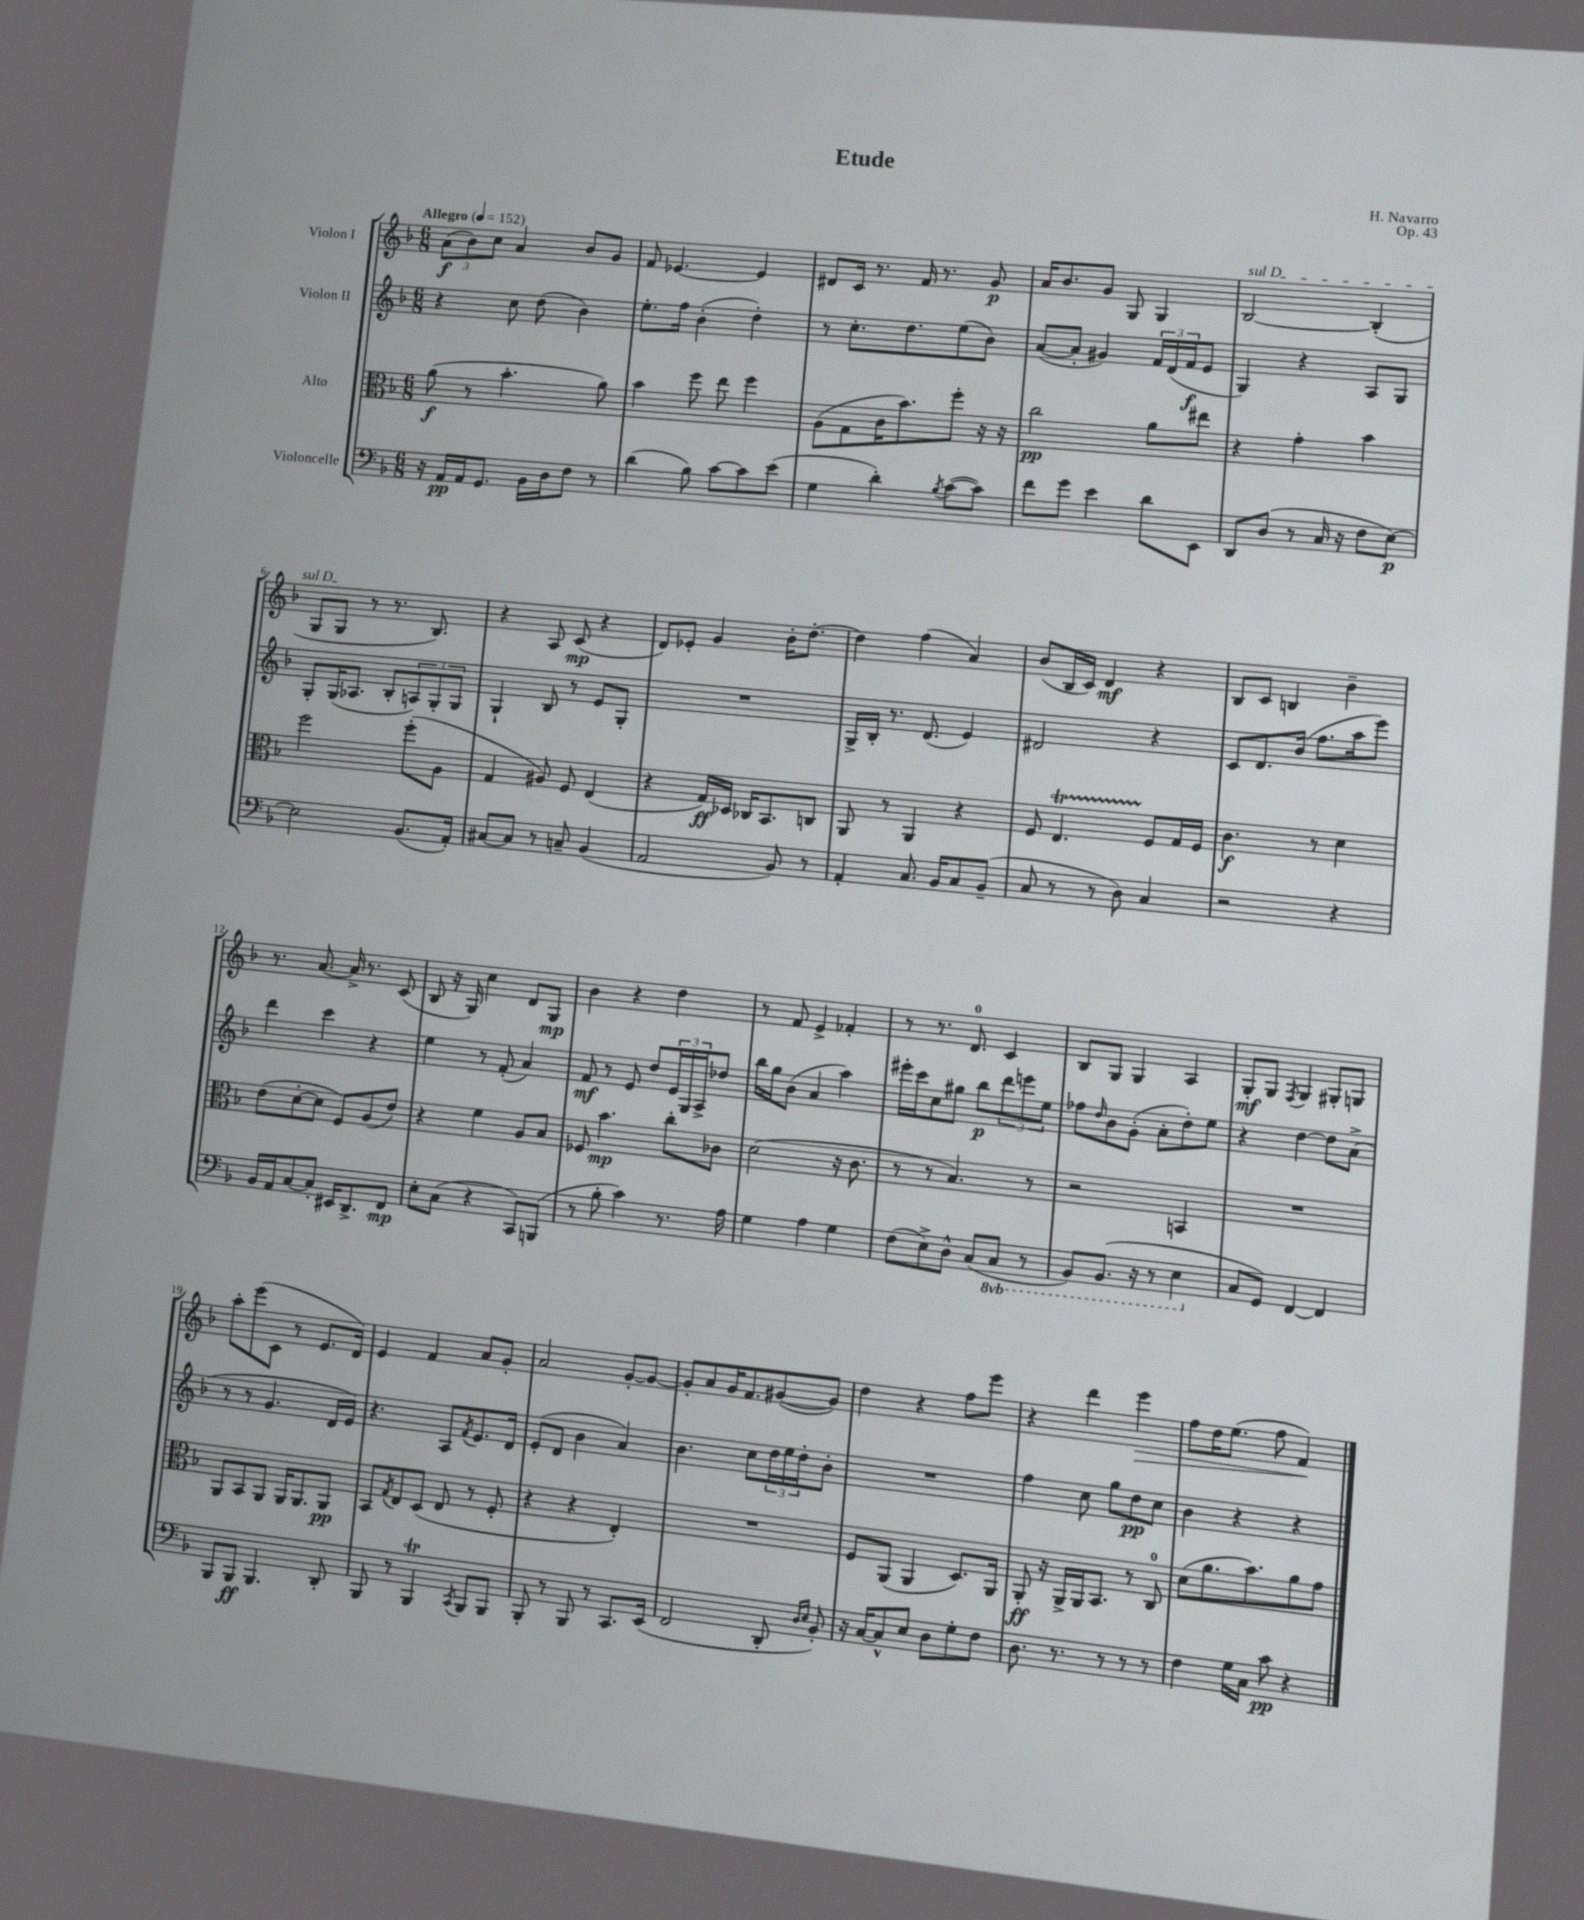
\header { title = "Etude" composer = "H. Navarro" opus = "Op. 43" }
<<
\new StaffGroup <<
\new Staff = "s0" \with { instrumentName = "Violon I" } {
    \clef treble \key f \major \numericTimeSignature \time 6/8 \tempo "Allegro" 4 = 152
    \tuplet 3/2 { a'8\f( bes'8) c''8 } a'4 bes'8 g'8 |
    f'8 ees'4.~ ees'4 |
    dis'8 c'16 r8. f'16 r8. g'8\p |
    a'16 bes'8. g'8 g8 g4 |
    \once \override TextSpanner.bound-details.left.text = \markup { \italic "sul D" } bes2~\startTextSpan bes4-.( |
    g8 g8\stopTextSpan r8 r8. bes8.) |
    r4 a8 c'8\mp( r4 |
    d'8) ees'8-. g'4 bes'16-. d''8.~-. |
    d''4 f''4( a'4) |
    bes'8( bes16 c'16) d'4\mf r4 |
    bes8 c'8 b4 bes'4-- |
    r8. a'8.~ a'16-> r8. c'8( |
    bes8 r16 g16) c''4 d'8 g8\mp |
    bes'4 r4 d''4 |
    r8 f'8 e'4-> fes'4-. |
    r8 r8. d'8.-0 c'4 |
    bes8 g8 g4 a4 |
    g8-.\mf g8 \acciaccatura { f8 } g4 gis8-. g8 |
    a''8-. e'''8( c'8 r8 e'8. d'16) |
    e'4 f'4 a'8 g'8-. |
    a'2 g'8~-. g'8~ |
    g'8-. a'8 g'16 f'8. gis'8~( gis'8) |
    d''4 r4 f''8 e'''8 |
    r4 d'''4 e'''4\> |
    f''8 d''16 e''8.( f''8 f'4\!) \bar "|." |
}
\new Staff = "s1" \with { instrumentName = "Violon II" } {
    \clef treble \key f \major \numericTimeSignature \time 6/8
    r4 c''8 d''8( bes'4) |
    e''8.-. f''16 bes'4-.( d''4-.) |
    r8 c''8.-. d''8. e''8( bes'8) |
    a'8~( a'8-. gis'4) \tuplet 3/2 { f'16 d'16( f'16\f } e'8 |
    g4) r4 a8 g8 |
    g8-. g16( aes8. bes8-. \tuplet 3/2 { a8) g8-. g8 } |
    g4-! bes8 r8 e'8 g8-. |
    R2. |
    g16-> bes16-. r8. d'8.( e'4) |
    dis'2 r4 |
    c'8 d'8. bes'16( f''8. a''16 e'''8) |
    d'''4 c'''4 r4 |
    e''4 r8 f'8-.( a'4) |
    f'8\mf r8 e'8 d''8 \tuplet 3/2 { e'16 g16 a16-> } des''8 |
    bes''16 g''16 bes'8( a'4 a''4) |
    eis'''16-. c'''16 c''8 gis''8 bes''8\p \tuplet 3/2 { d'''8 e'''8 e''8 } |
    fes''8 \grace { d''16 } bes'8 g'8-.( a'8-. d''8-.) e''8 |
    r4 d''4~ d''8 a'8->( |
    r8 r8 g'4. d'16 e'16) |
    r4. a8 \acciaccatura { f'8 } e'8. d'16 |
    e'8-.( d'8 bes'4 a'4) |
    bes'4. c''8 \tuplet 3/2 { d''16 e''16 d''16-. } bes'8-. |
    R2. |
    f''4 c''8 g''8 d''8\pp c''8 |
    bes'4 r4 r4 \bar "|." |
}
\new Staff = "s2" \with { instrumentName = "Alto" } {
    \clef alto \key f \major \numericTimeSignature \time 6/8
    a'8\f( r8 bes'4.-. a'8) |
    bes'4 f''8 e''8 f''4 |
    a8( g8 c'16 bes'8.) f''8-. r16 r16 |
    c''2\pp a'8 eis''8 |
    r4 g'4-. bes'4 |
    f''2 f''8-.( a8 |
    g4 ais8) f8 e4( |
    r4 g16\ff) des16 ces16 bes,8. c8 |
    a,8 r8 a,4 r4 |
    f8 e4.\startTrillSpan f8\stopTrillSpan g16 f16 |
    c'4.\f r8 d'4 |
    e'8( d'8~-. d'8 f8) a8( e'8) |
    r4 f'4 a8 bes8 |
    fes8 bes'4.\mp c''8-. ces'8 |
    d'2( r16 c'8. |
    r8 r8 bes4.) r8 |
    r2 b,4 |
    R2. |
    a,8 bes,8 a,8 a,16 a,8. a,8\pp |
    bes,8 \acciaccatura { g8 } e8 d8( e8 r8 f8-. |
    r4 r4 e4-.) |
    R2. |
    f8 a,8( a,4 d8.) a,16 |
    a,8-.\ff r16 a,16-> a,16 bes,8. r8 c8-0 |
    d'8( a'8. bes'8.) a'8 g'8 \bar "|." |
}
\new Staff = "s3" \with { instrumentName = "Violoncelle" } {
    \clef bass \key f \major \numericTimeSignature \time 6/8 \set Staff.ottavationMarkups = #ottavation-simple-ordinals
    r16 a,16\pp a,16 g,8. bes,16 d16 f8 r8 |
    d'4( bes8) c'8~ c'8 e'8( |
    g4 d'4-.) \acciaccatura { bes8 } c'8~( c'8) |
    f'8 g'8 e'4 d'8 e,8 |
    d,8 d8( r8 c16 r16 f8 e8~\p) |
    e2 bes,8.( a,16-.) |
    cis8~ cis8 r8 c8-- bes,4( |
    a,2 bes,8) r8 |
    a,4-. c8. bes,16 c8 bes,8--( |
    c8 r8 r8 d8) c4 |
    r2 r4 |
    bes,16 a,16 c8~ c8-. eis,16 d,8.-> f,8\mp |
    e8-. c8( r4 c,8) b,,8( |
    r8 bes8-. c'4) r8. a16 |
    g4 a4 g4 |
    f8( e8->) d8-^ c8( \ottava #-1 c,8 r8 |
    bes,,8) bes,,8.( r16 r8 e,4 \ottava #0 |
    c8 g,8) f,4~ f,4 |
    bes,,8 bes,,8\ff bes,,4. d,8-. |
    bes,,8 r8 bes,,4\trill \acciaccatura { c,8 } bes,,8 bes,,8 |
    bes,,8-. r8 bes,,8 r8 c,8. e,16( |
    f,2 d,8-. \grace { d16 e16 } bes,8-.) |
    r16 c16~ c8-^ e8 d8 g8-. f8 |
    d8. r8. r8 r8 r8 |
    f4 g16 c16 c'8\pp r4 \bar "|." |
}
>>
>>
